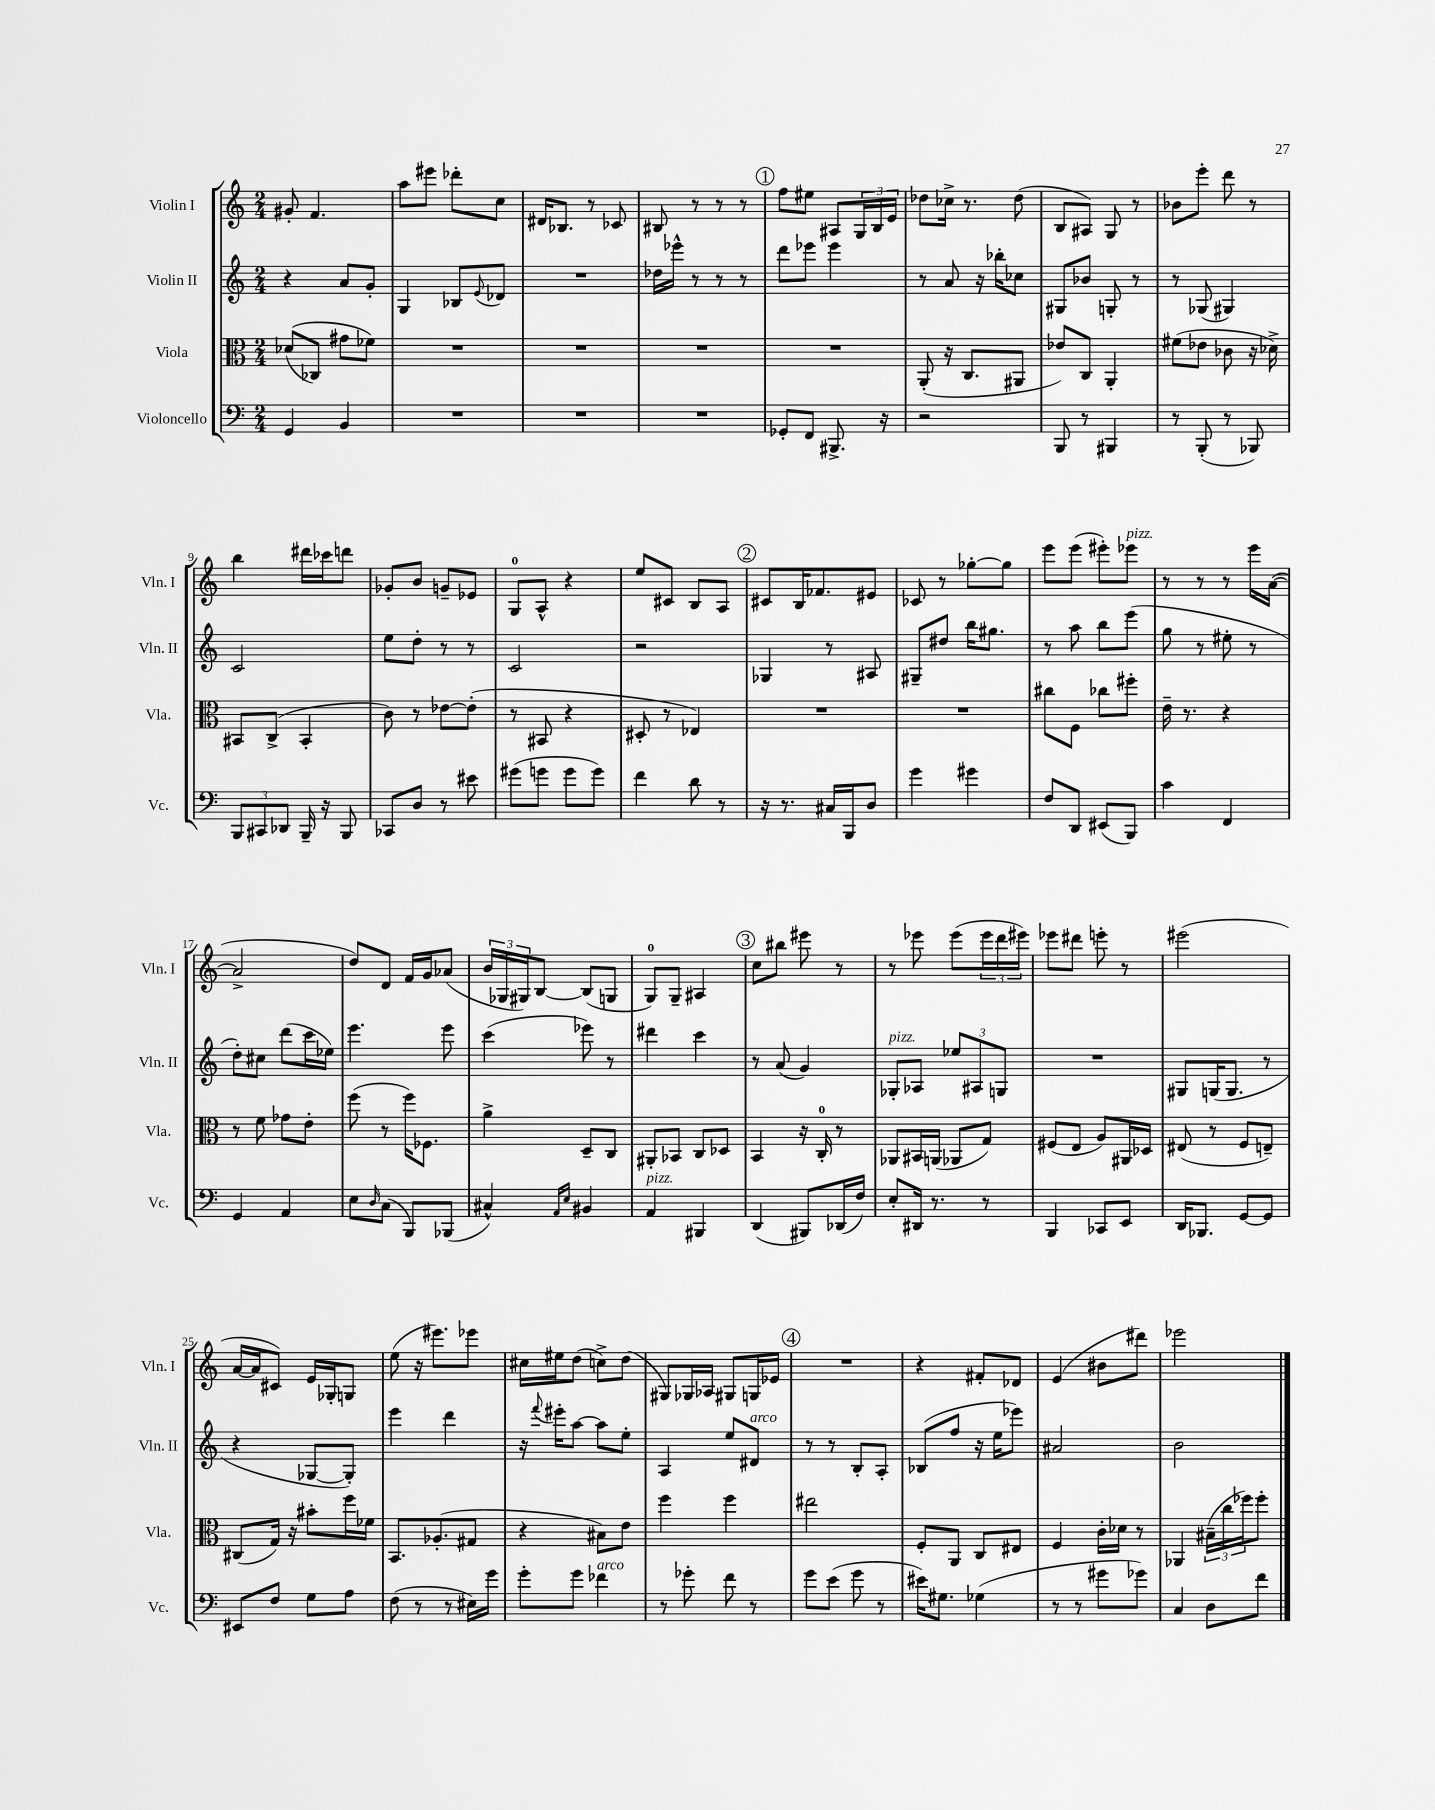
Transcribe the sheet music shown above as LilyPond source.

<<
\new StaffGroup <<
\new Staff = "s0" \with { instrumentName = "Violin I" shortInstrumentName = "Vln. I" } {
    \clef treble \key c \major \numericTimeSignature \time 2/4
    gis'8-. f'4. |
    a''8 eis'''8 des'''8-. c''8 |
    dis'16 bes8. r8 ces'8 |
    bis8 r8 r8 r8 |
    \mark \markup { \circle "1" } f''8 eis''8 ais8 \tuplet 3/2 { g16 b16 e'16 } |
    des''8 ces''16-> r8. des''8( |
    b8 ais8) g8 r8 |
    bes'8 e'''8-. d'''8 r8 |
    b''4 dis'''16 ces'''16 d'''8 |
    ges'8-. b'8 g'8-- ees'8 |
    g8-0 a8-^ r4 |
    e''8 cis'8 b8 a8 |
    \mark \markup { \circle "2" } cis'8 b16 fes'8. eis'8 |
    ces'8 r8 ges''8~-. ges''8 |
    e'''8 e'''8( eis'''8-.) ees'''8^\markup { \italic "pizz." } |
    r8 r8 r8 e'''16 a'16~( |
    a'2-> |
    d''8) d'8 f'16 g'16 aes'8( |
    \tuplet 3/2 { b'16 ges16 gis16) } b8~ b8( g8 |
    g8-0) g8-- ais4 |
    \mark \markup { \circle "3" } c''8 bis''8 eis'''8 r8 |
    r8 ees'''8 ees'''8( \tuplet 3/2 { ees'''16 d'''16 eis'''16) } |
    ees'''8 dis'''8 e'''8-. r8 |
    eis'''2( |
    a'16~ a'16 cis'8) e'16 ges16-. g8 |
    e''8( r16 eis'''8.) ees'''8 |
    cis''16 eis''16 d''8( c''8->) d''8( |
    gis8) ges16 aes16 gis8 g16 ees'16 |
    \mark \markup { \circle "4" } R2 |
    r4 fis'8-. des'8 |
    e'4( bis'8 dis'''8) |
    ees'''2 \bar "|." |
}
\new Staff = "s1" \with { instrumentName = "Violin II" shortInstrumentName = "Vln. II" } {
    \clef treble \key c \major \numericTimeSignature \time 2/4
    r4 a'8 g'8-. |
    g4 bes8 \appoggiatura { e'8 } des'8 |
    R2 |
    des''16 ees'''16-^ r8 r8 r8 |
    \mark \markup { \circle "1" } d'''8 ees'''8 ees'''4 |
    r8 a'8 r16 bes''16-. ces''8 |
    gis8 bes'8 g8-. r8 |
    r8 ges8( gis4) |
    c'2 |
    e''8 d''8-. r8 r8 |
    c'2 |
    r2 |
    \mark \markup { \circle "2" } ges4 r8 ais8 |
    gis8-- dis''8 b''16 gis''8. |
    r8 a''8 b''8 e'''8( |
    g''8 r8 eis''8-. r8 |
    d''8-.) cis''8 d'''8( c'''16 ees''16) |
    e'''4. e'''8 |
    c'''4( ees'''8) r8 |
    dis'''4 c'''4 |
    \mark \markup { \circle "3" } r8 a'8( g'4) |
    ges8-.^\markup { \italic "pizz." } aes8 \tuplet 3/2 { ees''8 ais8 g8 } |
    R2 |
    gis8 g16( g8. r8 |
    r4 ges8~ ges8-.) |
    e'''4 d'''4 |
    r16 \appoggiatura { f'''8 } eis'''16-. a''8~ a''8 e''8-. |
    a4 e''8 dis'8^\markup { \italic "arco" } |
    \mark \markup { \circle "4" } r8 r8 b8-. a8-. |
    bes8( f''8 r16 e''16 ees'''8) |
    ais'2 |
    b'2 \bar "|." |
}
\new Staff = "s2" \with { instrumentName = "Viola" shortInstrumentName = "Vla." } {
    \clef alto \key c \major \numericTimeSignature \time 2/4
    des'8(\( ces8) gis'8 fes'8\) |
    R2 |
    R2 |
    R2 |
    \mark \markup { \circle "1" } R2 |
    a,8-.( r16 c8. ais,8 |
    ees'8) c8 a,4-. |
    fis'8( ees'8 ces'8 r16 des'16->) |
    bis,8 c8->( bis,4-. |
    c'8) r8 ees'8~ ees'8-.( |
    r8 bis,8 r4 |
    dis8-. r8 ees4) |
    \mark \markup { \circle "2" } R2 |
    R2 |
    cis''8 f8 ces''8 fis''8-. |
    e'16-- r8. r4 |
    r8 f'8 ges'8 e'8-. |
    f''8( r8 f''16) fes8. |
    a'4-> d8-- c8 |
    ais,8-. bes,8 c8 des8 |
    \mark \markup { \circle "3" } b,4 r16 c16-0-. r8 |
    aes,8 bis,16 a,16( aes,8 g8) |
    fis8( e8 a8) ais,16 des16 |
    eis8( r8 f8 e8--) |
    cis8( g16) r16 bis'8-. f''16 fes'16 |
    b,8. aes8.-.( gis8 |
    r4 bis8) e'8 |
    f''4 f''4 |
    \mark \markup { \circle "4" } eis''2 |
    f8-. a,8 c8 eis8 |
    f4 c'16-. des'16 r8 |
    aes,4 \tuplet 3/2 { bis16--( c''16 fes''16) } fes''8-. \bar "|." |
}
\new Staff = "s3" \with { instrumentName = "Violoncello" shortInstrumentName = "Vc." } {
    \clef bass \key c \major \numericTimeSignature \time 2/4
    g,4 b,4 |
    R2 |
    R2 |
    R2 |
    \mark \markup { \circle "1" } ges,8-. f,8 bis,,8.-> r16 |
    r2 |
    b,,8 r8 bis,,4 |
    r8 b,,8-.( r8 bes,,8) |
    \tuplet 3/2 { b,,8 cis,8 des,8 } b,,16-- r16 b,,8 |
    ces,8 d8 r8 eis'8 |
    gis'8( g'8 g'8 g'8) |
    f'4 d'8 r8 |
    \mark \markup { \circle "2" } r16 r8. cis16 b,,16 d8 |
    g'4 gis'4 |
    f8 d,8 eis,8( b,,8) |
    c'4 f,4 |
    g,4 a,4 |
    e8 \grace { d16 } c8( b,,8) bes,,8( |
    cis4-^) \grace { a,16 e16 } bis,4 |
    a,4^\markup { \italic "pizz." } bis,,4 |
    \mark \markup { \circle "3" } d,4( bis,,8) des,16( f16) |
    e8-. dis,16 r8. r8 |
    b,,4 ces,8 e,8 |
    d,16 bes,,8. g,8~ g,8 |
    eis,8 f8 g8 a8 |
    f8( r8 r8 eis16) g'16 |
    g'8-. g'8 fes'4^\markup { \italic "arco" } |
    r8 ges'8-. f'8 r8 |
    \mark \markup { \circle "4" } g'8 e'8( g'8 r8 |
    eis'16) gis8. ges4( |
    r8 r8 gis'8 ges'8) |
    c4 d8 f'8 \bar "|." |
}
>>
>>
